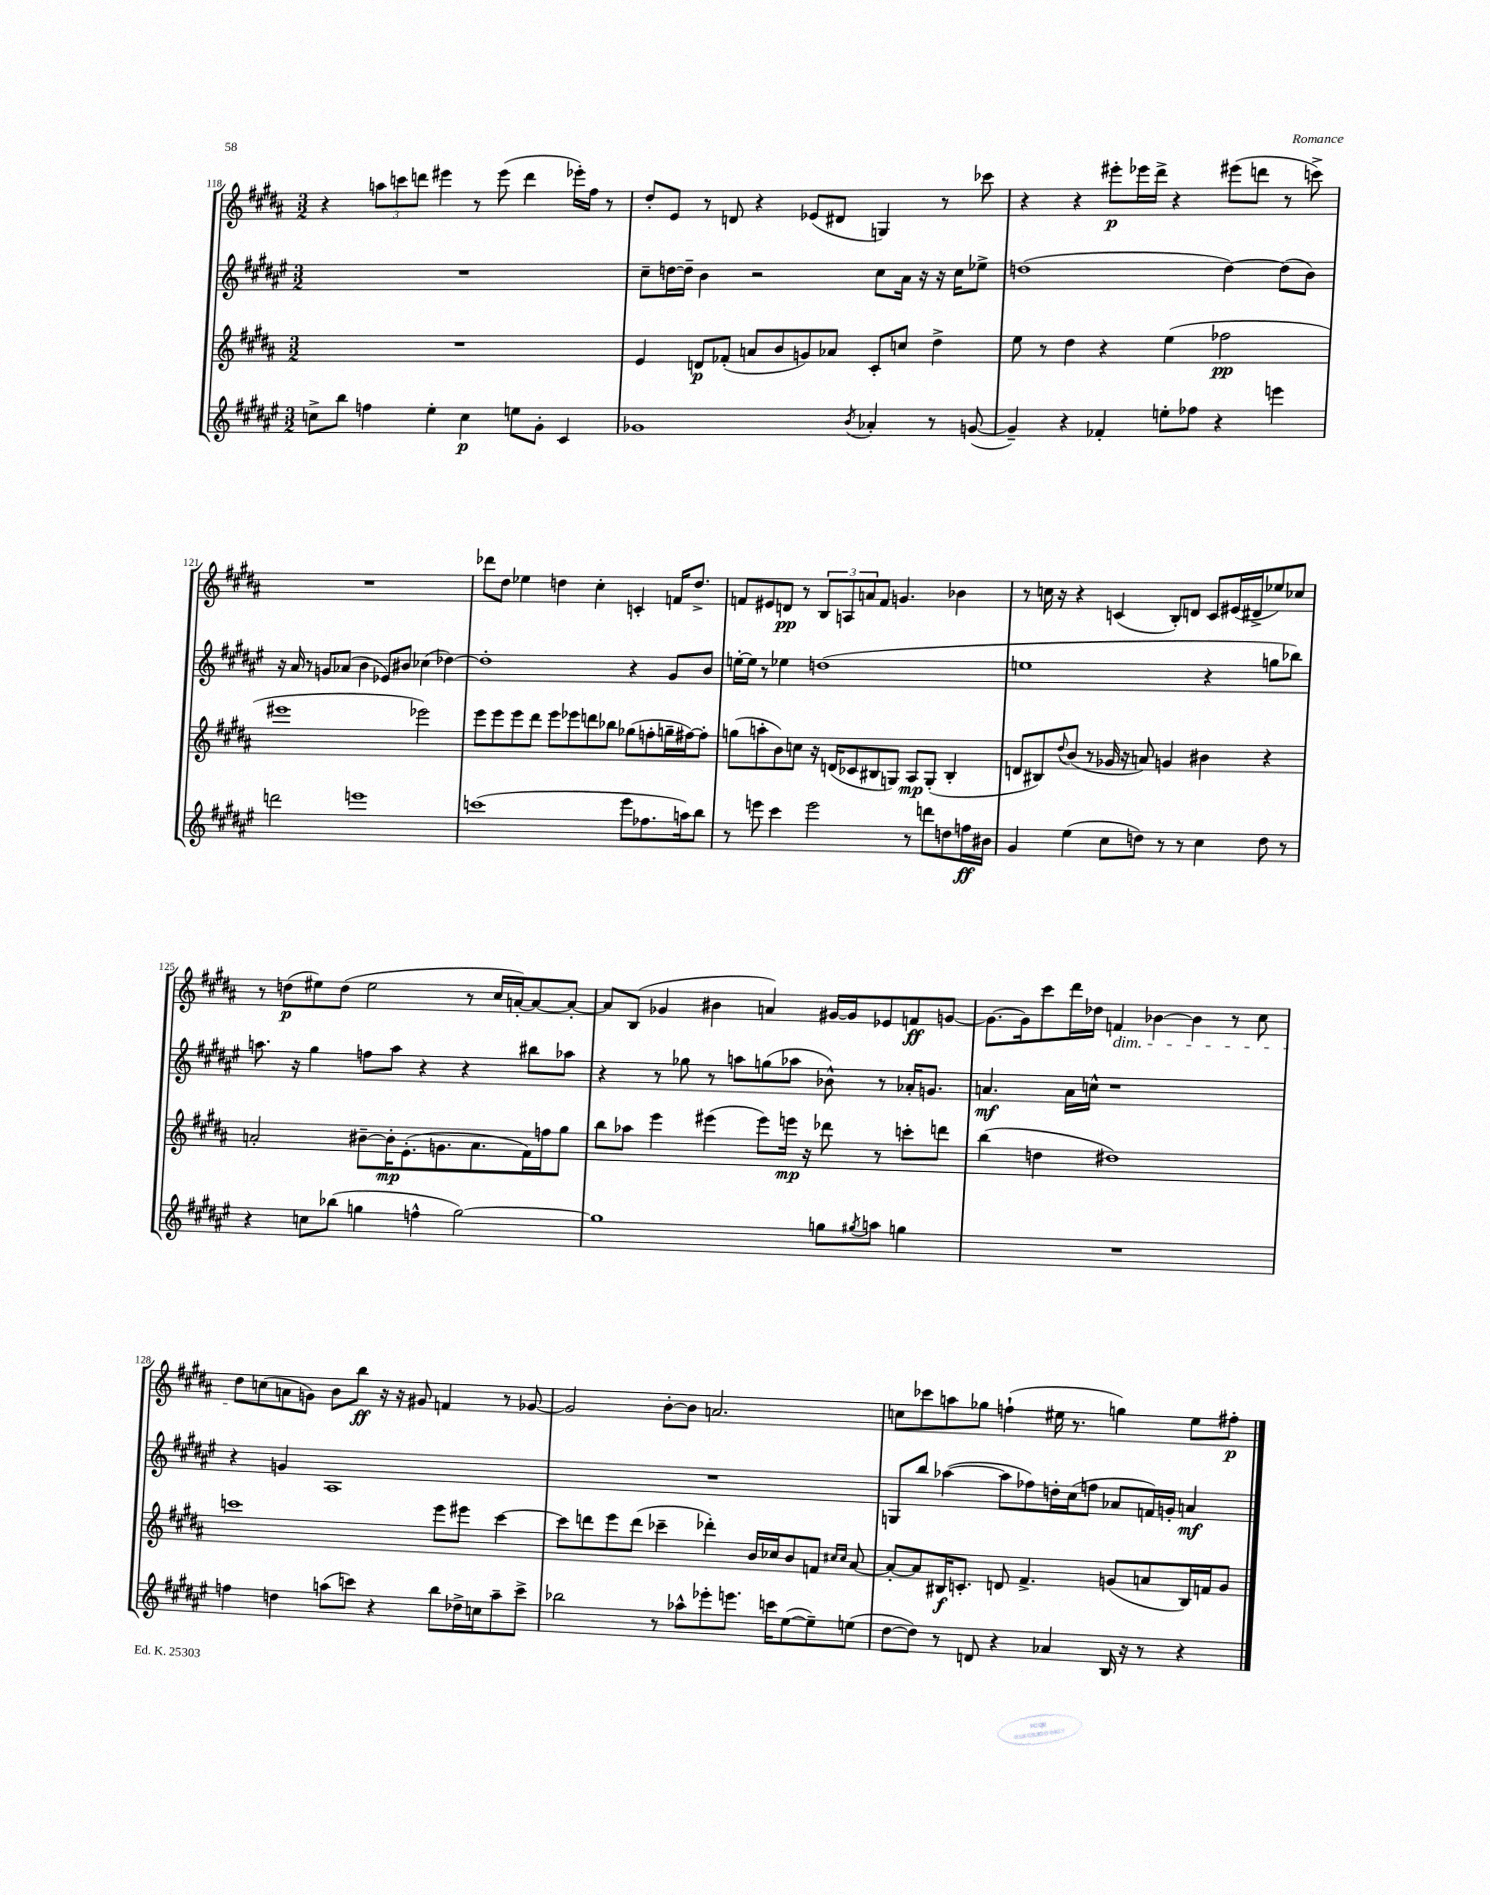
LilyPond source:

<<
\new StaffGroup <<
\new Staff = "s0" {
    \clef treble \key b \major \numericTimeSignature \time 3/2
    r4 \tuplet 3/2 { a''8 c'''8 d'''8 } eis'''4 r8 eis'''8( d'''4 ees'''16-.) fis''16 r8 |
    dis''8-. e'8 r8 d'8 r4 ees'8( dis'8 g4) r8 ces'''8 |
    r4 r4 eis'''8-.\p ees'''16 dis'''16-> r4 eis'''8( d'''8 r8 c'''8->) |
    R1. |
    des'''8 dis''8 ees''4 d''4 cis''4-. c'4-. f'16 d''8.-> |
    f'8 eis'8 d'8\pp r8 \tuplet 3/2 { b8 a8 a'8 } f'8 g'4. bes'4 |
    r8 c''16 r16 r4 c'4( b8-.) d'8 c'8 eis'16( dis'16-> ees''8) ces''8 |
    r8 d''8\p( eis''8) d''8( eis''2 r8 cis''16 a'16~-.) a'8~ a'8~-. |
    a'8 b8( ges'4 bis'4 a'4) gis'16~ gis'16 ees'8 f'8\ff g'8~ |
    g'8.~ g'16 cis'''8 dis'''16 des''16 f'4\dim bes'4~ bes'4 r8 cis''8 |
    dis''8\! c''8( a'8 g'8) b'8 b''8\ff r16 r16 gis'8 f'4 r8 ges'8~ |
    ges'2 b'8~-. b'8 a'2. |
    c''8 ces'''8 a''8 ges''8 f''4-!( eis''16 r8. g''4) eis''8 fis''8-.\p \bar "|." |
}
\new Staff = "s1" {
    \clef treble \key fis \major \numericTimeSignature \time 3/2
    R1. |
    cis''8-- d''16~ d''16-- b'4 r2 cis''8 ais'16 r16 r16 cis''16 ees''8-> |
    d''1( d''4~) d''8( b'8) |
    r16 ais'16 r8 g'8 aes'8( b'4 ees'8) bis'8 ces''4( des''4~) |
    des''1-. r4 gis'8 b'8 |
    e''16~-. e''16 r8 ees''4 d''1( |
    e''1 r4 g''8 bes''8) |
    a''8. r16 gis''4 f''8 a''8 r4 r4 bis''8 aes''8 |
    r4 r8 ges''8 r8 a''8 g''8( aes''8 bes'8-^) r8 aes'16-. g'8. |
    a'4.\mf a'16 c''16-^ r1 |
    r4 g'4 ais1 |
    R1. |
    g8 b''8 aes''4~( aes''8 fes''8) d''16-. cis''16( f''8 aes'8 f'16) g'16-. a'4\mf \bar "|." |
}
\new Staff = "s2" {
    \clef treble \key b \major \numericTimeSignature \time 3/2
    R1. |
    e'4 d'8\p fes'8-.( a'8 b'8 g'8) aes'8 cis'8-. c''8 dis''4-> |
    e''8 r8 dis''4 r4 e''4( fes''2\pp |
    eis'''1 ees'''2) |
    e'''8 e'''8 e'''8 dis'''8 e'''8 ees'''8 d'''8 bes''8 ges''8( f''8-. g''16-- fis''16~) fis''8-. |
    g''8( a''8-. b'8) c''8 r16 d'16( ces'8 bis8 g8) ais8\mp g8-.( bis4-. |
    d'8 bis8) \appoggiatura { dis''8 } b'8( r8 ges'16 r16 a'8) g'4 bis'4 r4 |
    a'2-. bis'8~-- bis'16-.\mp e'8.-.( g'8. a'8. fis'16) f''16 gis''8 |
    b''8 aes''8 e'''4 eis'''4( eis'''8) e'''16\mp r16 des'''8 r8 c'''8-. d'''8 |
    b''4( d''4 dis''1) |
    c'''1 e'''8 eis'''8 c'''4~ |
    c'''8 d'''8 e'''8 d'''8( ces'''4-- des'''4-.) b'16 ces''16 b'8 f'8 \grace { cis''16 cis''16 } ais'8~ |
    ais'8~-. ais'8 bis16\f c'8.-. d'8 fis'4.-> g'8( a'8 bis16) f'16 g'8 \bar "|." |
}
\new Staff = "s3" {
    \clef treble \key fis \major \numericTimeSignature \time 3/2
    c''8-> b''8 f''4 eis''4-. c''4\p e''8 gis'8-. cis'4 |
    ges'1 \acciaccatura { b'8 } aes'4-. r8 g'8~( |
    g'4--) r4 fes'4-. e''8-. fes''8 r4 e'''4 |
    d'''2 e'''1 |
    c'''1( eis'''8 fes''8. a''16) b''8 |
    r8 e'''8 cis'''4 e'''2 r8 d'''8 d''8 f''16\ff bis'16 |
    gis'4 eis''4( cis''8 d''8) r8 r8 cis''4 d''8 r8 |
    r4 c''8 bes''8( g''4 f''4-^ g''2~) |
    g''1 g''8 \acciaccatura { gis''8 } a''8 g''4 |
    R1. |
    f''4 d''4 a''8( c'''8) r4 b''8 des''16-> c''16 a''8-- c'''8-> |
    bes''2 r8 aes''8-^ ees'''8-. e'''8. c'''16 eis''8~( eis''8--) e''8( |
    dis''8~ dis''8) r8 d'8 r4 aes'4 b16 r16 r8 r4 \bar "|." |
}
>>
>>
\layout { \context { \Score currentBarNumber = #118 } }
